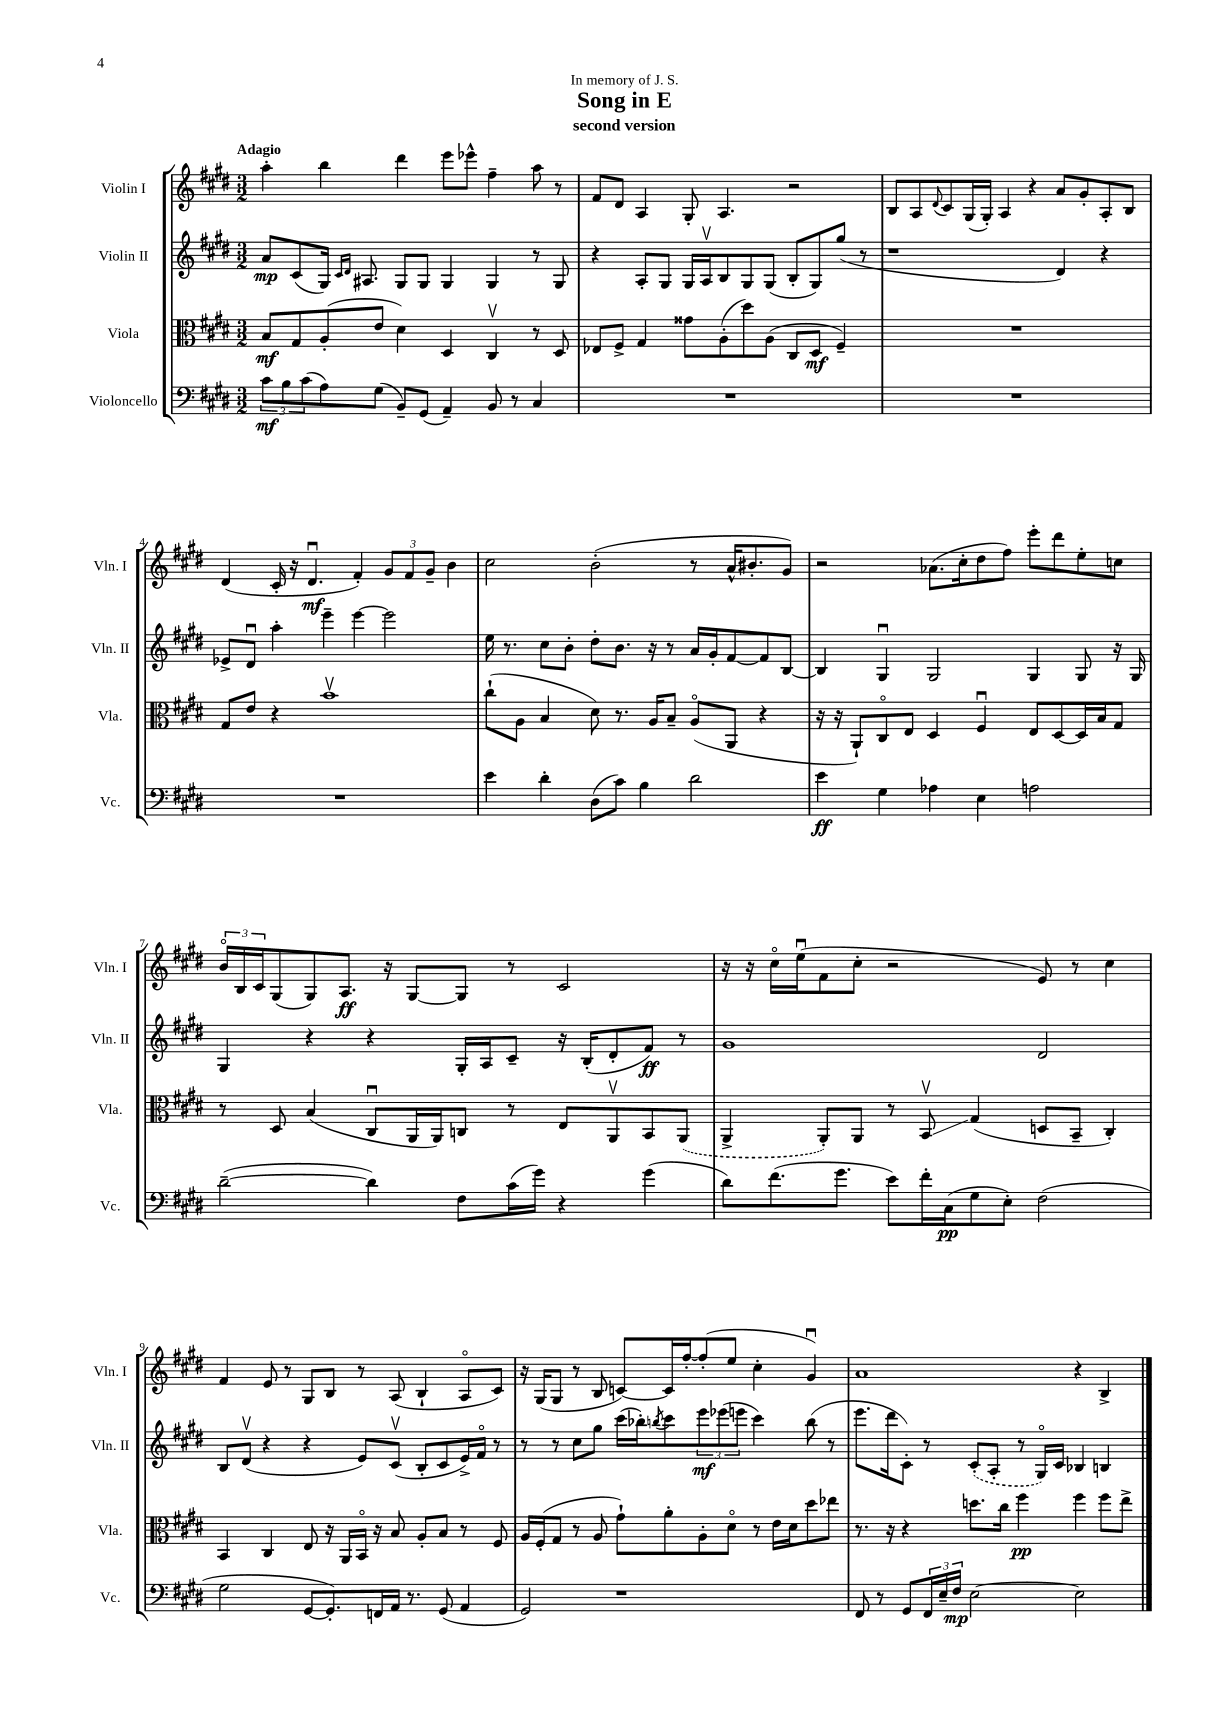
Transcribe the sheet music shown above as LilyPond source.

\header { title = "Song in E" subtitle = "second version" dedication = "In memory of J. S." }
<<
\new StaffGroup <<
\new Staff = "s0" \with { instrumentName = "Violin I" shortInstrumentName = "Vln. I" } {
    \clef treble \key e \major \numericTimeSignature \time 3/2 \tempo "Adagio"
    a''4-. b''4 dis'''4 e'''8 ees'''8-^ fis''4-- a''8 r8 |
    fis'8 dis'8 a4 gis8-. a4. r2 |
    b8 a8 \appoggiatura { dis'8 } cis'8 gis16( gis16-.) a4 r4 a'8 gis'8-. a8-. b8 |
    dis'4( cis'16-. r16 dis'4.\downbow\mf fis'4-.) \tuplet 3/2 { gis'8 fis'8 gis'8-- } b'4 |
    cis''2 b'2-.( r8 a'16-^ bis'8.-. gis'8) |
    r2 aes'8.( cis''16-. dis''8 fis''8) e'''8-. dis'''8 e''8-. c''8 |
    \tuplet 3/2 { b'16\flageolet b16 cis'16 } gis8( gis8) a8.\ff r16 gis8~ gis8 r8 cis'2 |
    r16 r16 cis''16\flageolet e''16\downbow( fis'8 cis''8-. r2 e'8) r8 cis''4 |
    fis'4 e'8 r8 gis8 b8 r8 a8( b4-! a8\flageolet cis'8) |
    r16 gis16( gis8 r8 b8 c'8~) c'16 fis''16~-. fis''8-.( e''8 cis''4-. gis'4\downbow) |
    a'1 r4 b4-> \bar "|." |
}
\new Staff = "s1" \with { instrumentName = "Violin II" shortInstrumentName = "Vln. II" } {
    \clef treble \key e \major \numericTimeSignature \time 3/2
    a'8\mp cis'8( gis16) \grace { cis'16 dis'16 } ais8. gis8 gis8 gis4 gis4 r8 gis8 |
    r4 a8-. gis8 gis16 a16\upbow b8 gis8 gis8( b8-. gis8) gis''8( r8 |
    r1 dis'4) r4 |
    ees'8-> dis'8\downbow a''4-. e'''4-- e'''4~ e'''2 |
    e''16 r8. cis''8 b'8-. dis''8-. b'8. r16 r8 a'16 gis'16-. fis'8~ fis'8 b8~ |
    b4 gis4\downbow gis2 gis4 gis8 r16 gis16 |
    gis4 r4 r4 gis16-. a16 cis'8-- r16 b16-.( dis'8-. fis'8\ff) r8 |
    gis'1 dis'2 |
    b8 dis'8\upbow( r4 r4 e'8) cis'8\upbow( b8-. cis'8 e'16->) fis'16\flageolet r8 |
    r8 r8 cis''8 gis''8 cis'''16( bes''16-.) \acciaccatura { b''8 } cis'''8 \tuplet 3/2 { e'''8\mf ees'''8( e'''8 } cis'''4) b''8( r8 |
    e'''8. dis'''16 cis'8-.) r8 \once \slurDashed cis'8-.( a8-. r8 gis16\flageolet) cis'16 bes4 b4 \bar "|." |
}
\new Staff = "s2" \with { instrumentName = "Viola" shortInstrumentName = "Vla." } {
    \clef alto \key e \major \numericTimeSignature \time 3/2
    b8\mf gis8 a8-.( e'8 dis'4) dis4 cis4\upbow r8 dis8 |
    ees8 fis8-> gis4 gisis'8 a8-.( dis''8) a8( cis8 dis8\mf fis4--) |
    R1. |
    gis8 e'8 r4 b'1\upbow |
    cis''8-!( a8 b4 dis'8) r8. a16 b8-- a8\flageolet( a,8 r4 |
    r16 r16 a,8-!) cis8\flageolet e8 dis4 fis4\downbow e8 dis8~ dis16 b16 gis8 |
    r8 dis8 b4( cis8\downbow a,16 a,16) c8 r8 e8 a,8\upbow b,8 \once \slurDashed a,8( |
    a,4-> a,8-.) a,8 r8 b,8\upbow\glissando gis4( d8 b,8-- cis4-.) |
    b,4 cis4 e8 r16 a,16 b,16\flageolet r16 b8 a8-. b8 r8 fis8 |
    a16 fis16-.( gis8 r8 a8 gis'8-!) a'8-. a8-. dis'8\flageolet r8 e'16 dis'16 dis''8 ees''8 |
    r8. r16 r4 d''8. cis''16 fis''4\pp fis''4 fis''8 e''8-> \bar "|." |
}
\new Staff = "s3" \with { instrumentName = "Violoncello" shortInstrumentName = "Vc." } {
    \clef bass \key e \major \numericTimeSignature \time 3/2
    \tuplet 3/2 { cis'8\mf b8 cis'8( } a8) gis8( b,8--) gis,8( a,4--) b,8 r8 cis4 |
    R1. |
    R1. |
    R1. |
    e'4 dis'4-. dis8( cis'8) b4 dis'2 |
    e'4\ff gis4 aes4 e4 a2 |
    dis'2~--( dis'4) fis8 cis'16( gis'16) r4 gis'4( |
    dis'8) fis'8.( gis'8. e'8) fis'16-. cis16\pp( gis8 e8-.) fis2( |
    gis2 gis,8~ gis,8.-.) f,16 a,16 r8. gis,8( a,4 |
    gis,2) r1 |
    fis,8 r8 gis,8 \tuplet 3/2 { fis,16 e16-- fis16\mp } e2~ e2 \bar "|." |
}
>>
>>
